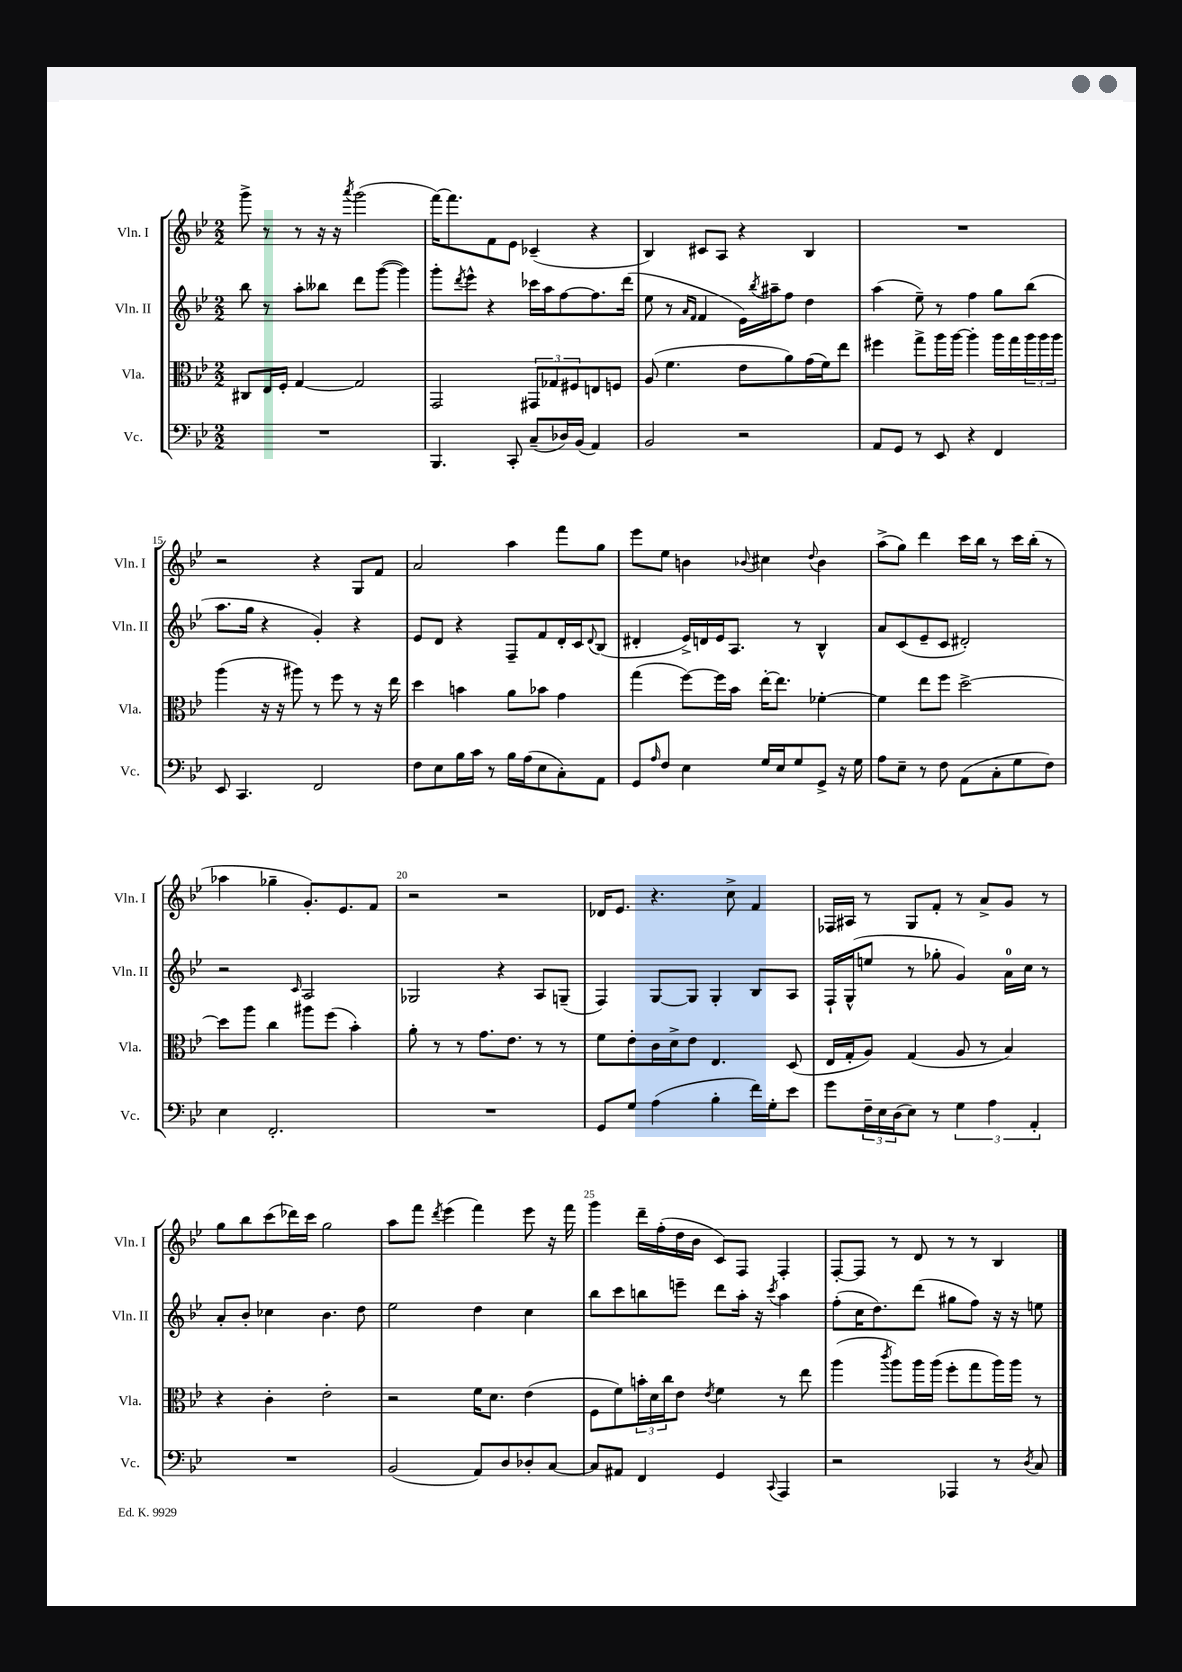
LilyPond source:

<<
\new StaffGroup <<
\new Staff = "s0" \with { instrumentName = "Vln. I" shortInstrumentName = "Vln. I" } {
    \clef treble \key bes \major \numericTimeSignature \time 2/2
    g'''8-> r8 r8 r16 r16 \acciaccatura { a'''8 } g'''2( |
    f'''16~) f'''8. f'8 ees'8 ces'4--( r4 |
    bes4) cis'8 a8 r4 bes4 |
    R1 |
    r2 r4 g8 f'8 |
    a'2 a''4 f'''8 g''8 |
    ees'''8 ees''8 b'4 \appoggiatura { bes'8 } cis''4 \appoggiatura { d''8 } bes'4 |
    a''8->( g''8) d'''4 c'''16 bes''16 r8 c'''16 bes''16-.( r8 |
    aes''4 ges''4-- g'8.-.) ees'8. f'8 |
    r2 r2 |
    des'16 ees'8. r4. c''8-> f'4 |
    fes16 ais16 r8 g8 f'8-. r8 a'8-> g'8 r8 |
    g''8 bes''8 c'''8( des'''16) c'''16 g''2 |
    a''8 f'''8 \acciaccatura { d'''8 } ees'''4( f'''4) ees'''8 r16 f'''16 |
    g'''4 d'''16-- f''16-.( d''16 bes'16 c'8) f8 f4-. |
    f8~-. f8 r8 d'8 r8 r8 bes4 \bar "|." |
}
\new Staff = "s1" \with { instrumentName = "Vln. II" shortInstrumentName = "Vln. II" } {
    \clef treble \key bes \major \numericTimeSignature \time 2/2
    bes''8 r8 a''8-. beses''8 d'''8 g'''8~( g'''4) |
    g'''8-. \acciaccatura { d'''8 } ees'''8-^ r4 ces'''16 a''16 f''8~ f''8. d'''16( |
    ees''8 r8 \grace { a'16 f'16 } f'4 ees'16) \acciaccatura { bes''8 } ais''16-- f''8 d''4 |
    a''4( ees''8--) r8 f''4 g''8 bes''8( |
    a''8. g''16 r4 g'4-.) r4 |
    ees'8 d'8 r4 f8-- f'8 d'16-. c'16 \appoggiatura { d'8 } bes8( |
    dis'4-. ees'16->) d'16 ees'16 a8. r8 bes4-^ |
    a'8 c'8( ees'8-- c'8 dis'2-.) |
    r2 \grace { c'16 } a2 |
    ges2 r4 a8 g8--( |
    f4) g8~ g8 g4-. bes8 a8 |
    f16-! g16-^( e''8 r8 ges''8-. g'4) a'16-0 c''16 r8 |
    a'8-. bes'8-. ces''4 bes'4. d''8 |
    ees''2 d''4 c''4 |
    bes''8 c'''8 b''8 e'''8-- d'''8 a''16-. r16 \acciaccatura { c'''8 } a''4 |
    f''8-.( c''16 d''8.) d'''8( gis''8 f''8) r16 r16 e''8 \bar "|." |
}
\new Staff = "s2" \with { instrumentName = "Vla." shortInstrumentName = "Vla." } {
    \clef alto \key bes \major \numericTimeSignature \time 2/2
    cis8 ees16 f16-. g4~ g2 |
    g,2 \tuplet 3/2 { gis,8 ges8 fis8 } e8 f8 |
    a8( f'4. ees'8 a'8) g'16( f'16) ees''8 |
    fis''4 g''8-> a''16 a''16~ a''4-. a''16 g''16 \tuplet 3/2 { a''16 a''16 a''16 } |
    a''4( r16 r16 ais''8) r8 f''8 r8 r16 ees''16 |
    d''4 b'4 a'8 bes'8 g'4 |
    g''4( f''8~) f''16 bes'16 ees''16~-. ees''8. fes'4~-. |
    fes'4 ees''8 f''8 d''2~-> |
    d''8 a''8 c''4 ais''8 f''8( bes'4-.) |
    a'8-. r8 r8 g'8. ees'8. r8 r8 |
    f'8 ees'8-. c'16 d'16-> ees'8 ees4. d8( |
    ees16 g16-. a8) g4( a8 r8 bes4) |
    r4 c'4-. ees'2-. |
    r2 f'16 d'8. ees'4( |
    f8 f'8) \tuplet 3/2 { b'16-. d'16 c''16 } ees'8 \acciaccatura { ees'8 } f'4 r8 ees''8 |
    a''4( \acciaccatura { c'''8 } a''8) a''16 a''16( f''8-. g''8 a''16) a''16 r8 \bar "|." |
}
\new Staff = "s3" \with { instrumentName = "Vc." shortInstrumentName = "Vc." } {
    \clef bass \key bes \major \numericTimeSignature \time 2/2
    R1 |
    bes,,4. c,8-. c8--( des16) bes,16( a,4) |
    bes,2 r2 |
    a,8 g,8 r8 ees,8 r4 f,4 |
    ees,8 c,4. f,2 |
    f8 ees8 bes16 c'16 r8 bes16 a16( ees8 c8-.) a,8 |
    g,8 \grace { a16 } f8 ees4 g16 ees16 g8 g,8-> r16 g16 |
    a8 ees8-- r8 f8 a,8( c8-. g8 f8) |
    ees4 f,2.-. |
    R1 |
    g,8 g8 a4( bes4-. f'16) g16-. ees'8 |
    g'8 \tuplet 3/2 { f16-- ees16 d16( } ees8) r8 \tuplet 3/2 { g4 a4 a,4-. } |
    R1 |
    bes,2( a,8) d8 des8-. c8~ |
    c8 ais,8 f,4 g,4 \appoggiatura { c,8 } a,,4 |
    r2 aes,,4 r8 \acciaccatura { d8 } c8 \bar "|." |
}
>>
>>
\layout { \context { \Score currentBarNumber = #11 \override BarNumber.break-visibility = ##(#f #t #t) barNumberVisibility = #(every-nth-bar-number-visible 5) } }
